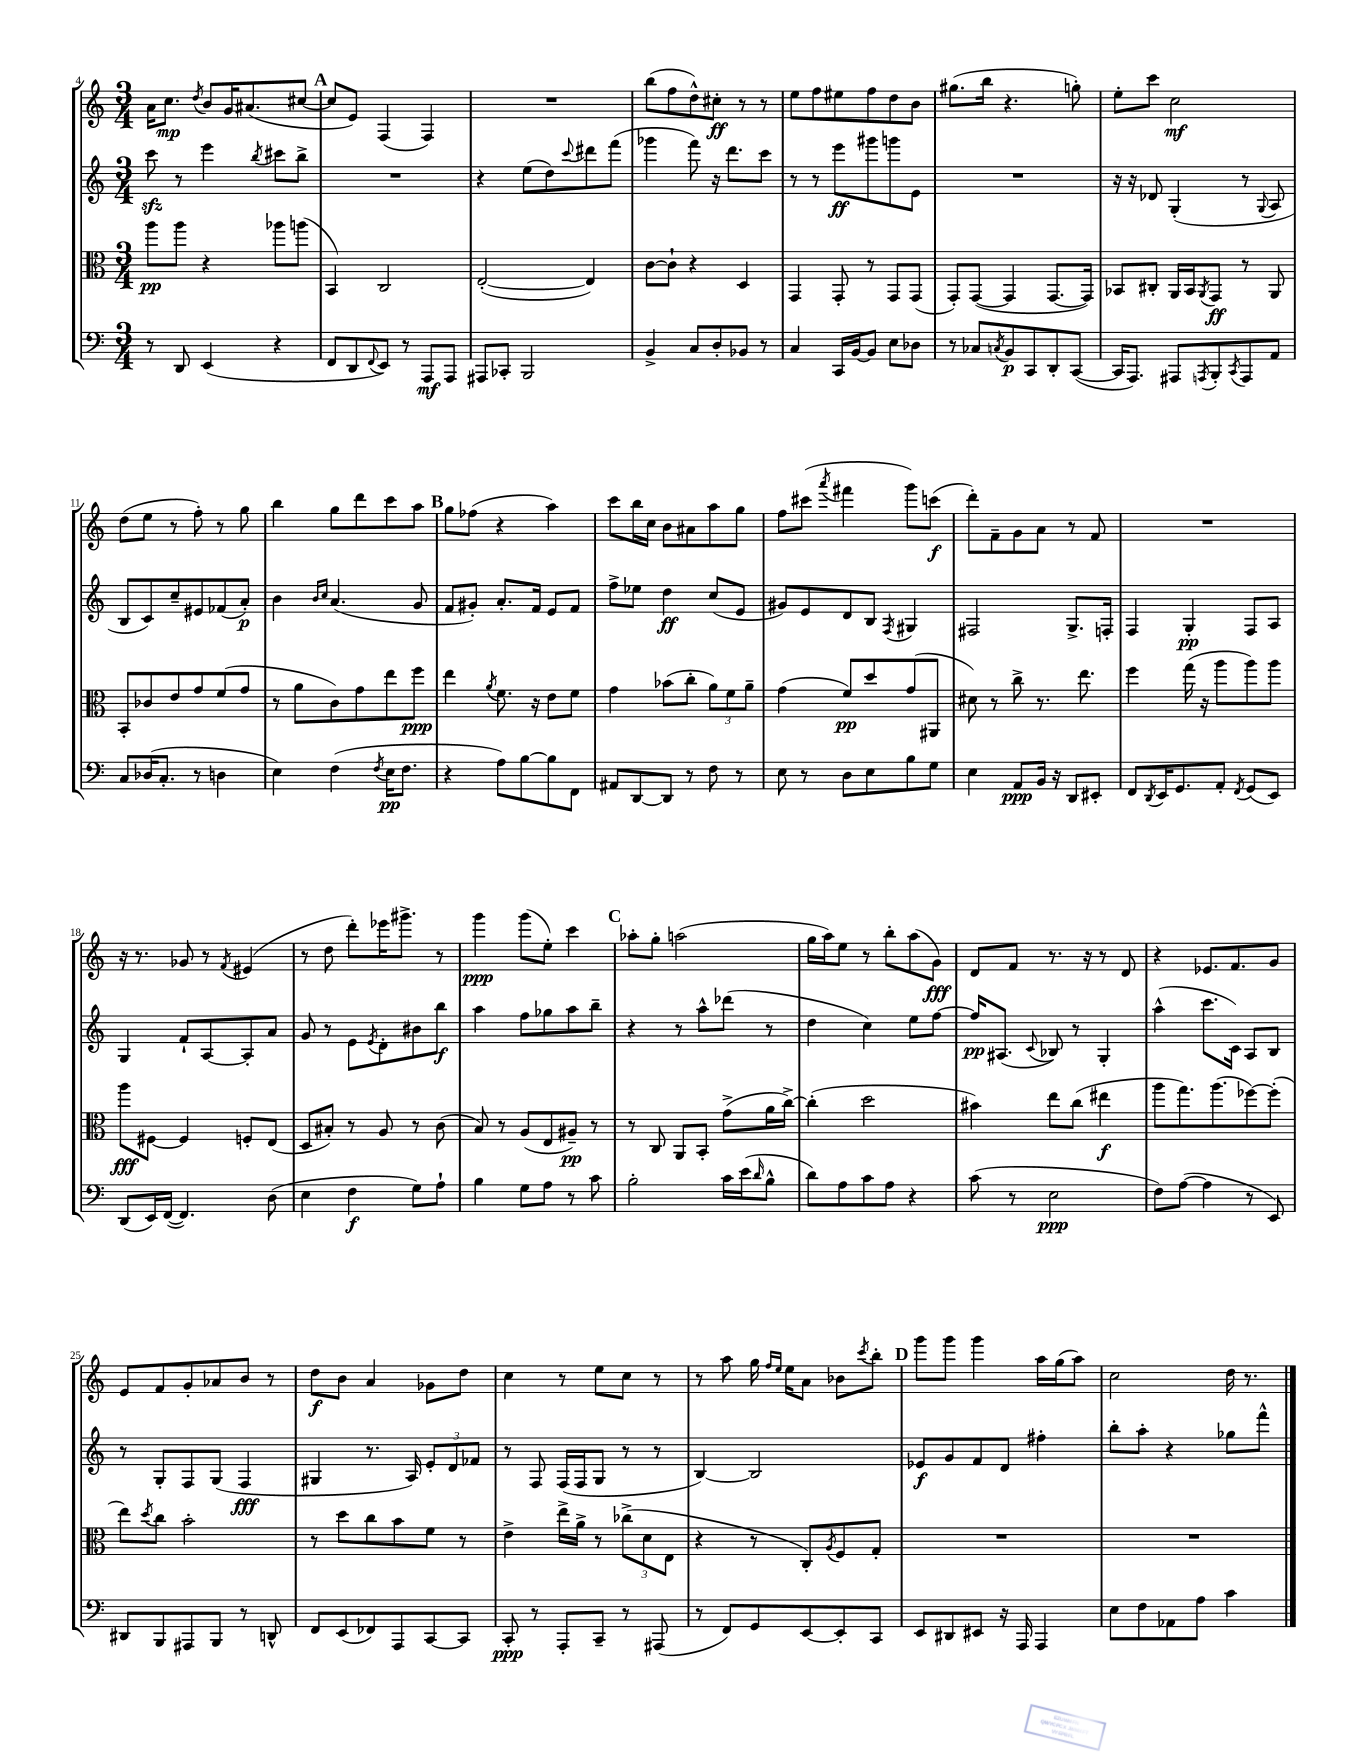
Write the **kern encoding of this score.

**kern	**dynam	**kern	**dynam	**kern	**dynam	**kern	**dynam
*part4	*part4	*part3	*part3	*part2	*part2	*part1	*part1
*staff4	*staff4	*staff3	*staff3	*staff2	*staff2	*staff1	*staff1
*clefF4	*	*clefC3	*	*clefG2	*	*clefG2	*
*k[]	*	*k[]	*	*k[]	*	*k[]	*
*M3/4	*	*M3/4	*	*M3/4	*	*M3/4	*
=4	=4	=4	=4	=4	=4	=4	=4
8r	.	8aa\L	pp	8ccczz\	.	16a\KL	.
.	.	.	.	.	.	8.cc\J	mp
8DD/	.	8aa\J	.	8r	.	.	.
.	.	.	.	.	.	8qdd/	.
(4EE/	.	4r	.	4eee\	.	8b/L	.
.	.	.	.	.	.	16g/K	.
.	.	.	.	.	.	(8.a#X/	.
.	.	.	.	8qbb/	.	.	.
4r	.	8aa-X\L	.	8ccc#X\L	.	.	.
.	.	(8aan\J	.	8bb^\J	.	[8cc#X/J	.
!!LO:REH:place=s1:t=A
=5	=5	=5	=5	=5	=5	=5	=5
8FF/L	.	4BB/)	.	2.r	.	8cc#/L]	.
8DD/	.	.	.	.	.	8e/J)	.
8qqFF/	.	.	.	.	.	.	.
8EE/J)	.	2C/	.	.	.	(4F/	.
8r	.	.	.	.	.	.	.
8AAA/L	mf	.	.	.	.	4F/)	.
8AAA/J	.	.	.	.	.	.	.
=6	=6	=6	=6	=6	=6	=6	=6
8AAA#X/L	.	([2E'/	.	4r	.	2.r	.
8CC-X'/J	.	.	.	.	.	.	.
2BBB/	.	.	.	(8ee\L	.	.	.
.	.	.	.	8dd\)	.	.	.
.	.	.	.	8qqccc/	.	.	.
.	.	4E/])	.	8ddd#X\	.	.	.
.	.	.	.	(8fff\J	.	.	.
=7	=7	=7	=7	=7	=7	=7	=7
4BB^/	.	[8c\L	.	4ggg-X\	.	(8bb\L	.
.	.	8c`\J]	.	.	.	8ff\	.
8C/L	.	4r	.	8fff\)	.	8dd^^\)	.
8D'/	.	.	.	16r	.	8cc#X'\J	ff
.	.	.	.	8.ddd\L	.	.	.
8BB-X/J	.	4D/	.	.	.	8r	.
8r	.	.	.	8ccc\J	.	8r	.
=8	=8	=8	=8	=8	=8	=8	=8
4C/	.	4GG/	.	8r	.	8ee\L	.
.	.	.	.	8r	.	8ff\	.
16CC/LL	.	8GG'/	.	8eee\L	ff	8ee#X\	.
[16BB/J	.	.	.	.	.	.	.
8BB/J]	.	8r	.	8ggg#X\	.	8ff\	.
8E\L	.	8GG/L	.	8gggn\	.	8dd\	.
8D-X\J	.	(8GG/J	.	8e\J	.	8b\J	.
=9	=9	=9	=9	=9	=9	=9	=9
8r	.	8GG'/L)	.	2.r	.	(8.gg#X\L	.
8C-X/L	.	([8GG/J	.	.	.	.	.
.	.	.	.	.	.	16bb\Jk	.
8qCn/	.	.	.	.	.	.	.
8BB/	p	4GG/]	.	.	.	4.r	.
8CC/	.	.	.	.	.	.	.
8DD'/	.	[8.GG/L	.	.	.	.	.
([8CC/J	.	.	.	.	.	8ggn'\)	.
.	.	16GG/Jk])	.	.	.	.	.
=10	=10	=10	=10	=10	=10	=10	=10
16CC/KL]	.	8BB-X/L	.	16r	.	8ee'\L	.
8.AAA/J)	.	.	.	16r	.	.	.
.	.	8C#X'/J	.	8d-X/	.	8ccc\J	.
8AAA#X/L	.	16AA/LL	.	(4G'/	.	2cc\	mf
.	.	16BB-/J	.	.	.	.	.
8qAAAn/	.	8qAA/	.	.	.	.	.
8BBB'/	.	8GG/J	ff	.	.	.	.
8qCC/	.	.	.	.	.	.	.
8AAA/	.	8r	.	8r	.	.	.
.	.	.	.	8qqG/	.	.	.
8AA/J	.	8AA/	.	8A/	.	.	.
!!LO:LB:g=z
=11	=11	=11	=11	=11	=11	=11	=11
8C/L	.	8BB'/L	.	8B/L	.	(8dd\L	.
(16D-X/K	.	8c-X/	.	8c/)	.	8ee\J	.
8.C'/J	.	.	.	.	.	.	.
.	.	8e/	.	8cc~/	.	8r	.
8r	.	8g/	.	8e#X/	.	8ff'\)	.
4Dn\	.	(8f/	.	(8f-X/	.	8r	.
.	.	8g/J	.	8a'/J)	p	8gg\	.
=12	=12	=12	=12	=12	=12	=12	=12
4E\)	.	8r	.	4b\	.	4bb\	.
.	.	8a\L	.	.	.	.	.
.	.	.	.	16qqb/LL	.	.	.
.	.	.	.	16qqcc/JJ	.	.	.
(4F\	.	8c\)	.	(4.a/	.	8gg\L	.
.	.	8g\	.	.	.	8ddd\	.
8qF/	.	.	.	.	.	.	.
16E\KL	pp	8ee\	.	.	.	8ccc\	.
8.F\J	.	.	.	.	.	.	.
.	.	8ff\J	ppp	8g/	.	8aa\J	.
!!LO:REH:place=s1:t=B
=13	=13	=13	=13	=13	=13	=13	=13
4r	.	4ee\	.	8f/L	.	8gg\L	.
.	.	.	.	8g#X'/J)	.	(8ff-X\J	.
.	.	8qa/	.	.	.	.	.
8A\L)	.	8.f\	.	8.a'/L	.	4r	.
[8B\	.	.	.	.	.	.	.
.	.	16r	.	16f/Jk	.	.	.
8B\]	.	8e\L	.	8e/L	.	4aa\)	.
8FF\J	.	8f\J	.	8f/J	.	.	.
=14	=14	=14	=14	=14	=14	=14	=14
8AA#X/L	.	4g\	.	8ff^\L	.	8ccc\L	.
[8DD/	.	.	.	8ee-X\J	.	16bb\L	.
.	.	.	.	.	.	16cc\JJ	.
8DD/J]	.	(8b-X\L	.	4dd\	ff	8b\L	.
8r	.	8cc'\J	.	.	.	8a#X\	.
8F\	.	12a\L)	.	(8cc/L	.	8aa\	.
.	.	12f\	.	.	.	.	.
8r	.	.	.	8e/J	.	8gg\J	.
.	.	12a~\J	.	.	.	.	.
=15	=15	=15	=15	=15	=15	=15	=15
8E\	.	(4g\	.	8g#X/L)	.	8ff\L	.
8r	.	.	.	8e/	.	(8ccc#X\J	.
.	.	.	.	.	.	8qaaa/	.
8D\L	.	8f/L)	pp	8d/	.	4fff#X\	.
8E\	.	8dd/	.	8B/J	.	.	.
.	.	.	.	8qF/	.	.	.
8B\	.	(8g/	.	4G#X/	.	8ggg\L)	.
8G\J	.	8AA#X/J	.	.	.	(8cccn\J	f
=16	=16	=16	=16	=16	=16	=16	=16
4E\	.	8d#X\)	.	2F#X/	.	8ddd'\L)	.
.	.	8r	.	.	.	8f~\	.
8AA/L	ppp	8cc^\	.	.	.	8g\	.
16BB/Jk	.	8.r	.	.	.	8a\J	.
16r	.	.	.	.	.	.	.
8DD/L	.	.	.	8.G^/L	.	8r	.
.	.	8.ee\	.	.	.	.	.
8EE#X'/J	.	.	.	.	.	8f/	.
.	.	.	.	16Fn'/Jk	.	.	.
=17	=17	=17	=17	=17	=17	=17	=17
8FF/L	.	4ff\	.	4F/	.	2.r	.
8qDD/	.	.	.	.	.	.	.
16EE/K	.	.	.	.	.	.	.
8.GG/	.	.	.	.	.	.	.
.	.	(16gg\	.	4G'/	pp	.	.
.	.	16r	.	.	.	.	.
8AA'/J	.	8aa\L	.	.	.	.	.
8qFF/	.	.	.	.	.	.	.
(8GG/L	.	8aa\)	.	8F/L	.	.	.
8EE/J)	.	8aa\J	.	8A/J	.	.	.
!!LO:LB:g=z
=18	=18	=18	=18	=18	=18	=18	=18
(8DD/L	.	8aa\L	fff	4G/	.	16r	.
.	.	.	.	.	.	8.r	.
16EE/L)	.	[8F#X\J	.	.	.	.	.
([16FF/JJ	.	.	.	.	.	.	.
4.FF/])	.	4F#/]	.	8f`/L	.	8g-X/	.
.	.	.	.	[8A/	.	8r	.
.	.	.	.	.	.	8qf/	.
.	.	8Fn'/L	.	8A'/]	.	(4e#X/	.
(8D\	.	(8E/J	.	8a/J	.	.	.
=19	=19	=19	=19	=19	=19	=19	=19
4E\	.	8D/L	.	8g/	.	8r	.
.	.	8B#X'/J)	.	8r	.	8dd\	.
4F\	f	8r	.	8e\L	.	8ddd'\L)	.
.	.	.	.	8qe/	.	.	.
.	.	8A/	.	8d'\	.	16eee-X\K	.
.	.	.	.	.	.	8.ggg#X^\J	.
8G\L)	.	8r	.	8b#X\	.	.	.
8A`\J	.	(8c\	.	8bb\J	f	8r	.
=20	=20	=20	=20	=20	=20	=20	=20
4B\	.	8B/)	.	4aa\	.	4ggg\	ppp
.	.	8r	.	.	.	.	.
8G\L	.	(8A/L	.	8ff\L	.	(8ggg\L	.
8A\J	.	8E/	.	8gg-X\	.	8ee'\J)	.
8r	.	8A#X~/J)	pp	8aa\	.	4ccc\	.
8c\	.	8r	.	8bb~\J	.	.	.
!!LO:REH:place=s1:t=C
=21	=21	=21	=21	=21	=21	=21	=21
2B'\	.	8r	.	4r	.	8aa-X'\L	.
.	.	8C/	.	.	.	8gg'\J	.
.	.	8AA/L	.	8r	.	(2aan\	.
.	.	8BB'/J	.	8aa^^\L	.	.	.
16c\LL	.	(8g^\L	.	(8ddd-X\J	.	.	.
(16e\J	.	.	.	.	.	.	.
16qqd/	.	.	.	.	.	.	.
8B^^\J	.	16a\L	.	8r	.	.	.
.	.	[16cc^\JJ)	.	.	.	.	.
=22	=22	=22	=22	=22	=22	=22	=22
8d\L)	.	(4cc'\]	.	4dd\	.	16gg\LL	.
.	.	.	.	.	.	16aa\J)	.
8A\	.	.	.	.	.	8ee\J	.
8c\	.	2dd\	.	4cc\)	.	8r	.
8A\J	.	.	.	.	.	8bb'\L	.
4r	.	.	.	8ee\L	.	(8aa\	.
.	.	.	.	[8ff\J	.	8g\J)	fff
=23	=23	=23	=23	=23	=23	=23	=23
(8c\	.	4b#X\)	.	16ff/KL]	pp	8d/L	.
.	.	.	.	(8.A#X/J	.	.	.
8r	.	.	.	.	.	8f/J	.
.	.	.	.	8qqc/	.	.	.
2E\	ppp	8ee\L	.	8B-X/)	.	8.r	.
.	.	(8cc\J	.	8r	.	.	.
.	.	.	.	.	.	16r	.
.	.	4ee#X\	f	4G'/	.	8r	.
.	.	.	.	.	.	8d/	.
=24	=24	=24	=24	=24	=24	=24	=24
8F\L)	.	8aa\L	.	(4aa^^\	.	4r	.
([8A\J	.	8.gg\)	.	.	.	.	.
4A\]	.	.	.	8.ccc\L	.	8.e-X/L	.
.	.	(8.aa\	.	.	.	.	.
.	.	.	.	16c\Jk)	.	8.f/	.
8r	.	[8ff-X\)	.	8A/L	.	.	.
8EE/)	.	(8ff-'\J]	.	8B/J	.	8g/J	.
!!LO:LB:g=z
=25	=25	=25	=25	=25	=25	=25	=25
8DD#X/L	.	8ee\L)	.	8r	.	8e/L	.
.	.	8qdd/	.	.	.	.	.
8BBB/	.	8cc\J	.	8G'/L	.	8f/	.
8AAA#X/	.	2b'\	.	8F/	.	8g'/	.
8BBB/J	.	.	.	(8G/J	.	8a-X/	.
8r	.	.	.	4F/	fff	8b/J	.
8DDn^^/	.	.	.	.	.	8r	.
=26	=26	=26	=26	=26	=26	=26	=26
8FF/L	.	8r	.	4G#X/	.	8dd\L	f
(8EE/	.	8dd\L	.	.	.	8b\J	.
8FF-X/)	.	8cc\	.	8.r	.	4a/	.
8AAA/	.	8b\	.	.	.	.	.
.	.	.	.	16A/)	.	.	.
[8CC/	.	8f\J	.	12e'/L	.	8g-X\L	.
.	.	.	.	12d/	.	.	.
8CC/J]	.	8r	.	.	.	8dd\J	.
.	.	.	.	12f-X/J	.	.	.
=27	=27	=27	=27	=27	=27	=27	=27
8CC'/	ppp	4e^\	.	8r	.	4cc\	.
8r	.	.	.	8F/	.	.	.
8AAA'/L	.	16ee^\LL	.	(16F/LL	.	8r	.
.	.	16a^\JJ	.	16F/J	.	.	.
8CC~/J	.	8r	.	8G/J	.	8ee\L	.
8r	.	(12cc-X^\L	.	8r	.	8cc\J	.
.	.	12d\	.	.	.	.	.
(8AAA#X/	.	.	.	8r	.	8r	.
.	.	12E\J	.	.	.	.	.
=28	=28	=28	=28	=28	=28	=28	=28
8r	.	4r	.	[4B/)	.	8r	.
8FF/L)	.	.	.	.	.	8aa\	.
8GG/	.	8r	.	2B/]	.	16gg\	.
.	.	.	.	.	.	16qqff/LL	.
.	.	.	.	.	.	16qqee/JJ	.
.	.	.	.	.	.	16ee\KL	.
[8EE/	.	8C'/L)	.	.	.	8a\J	.
.	.	8qA/	.	.	.	.	.
8EE'/]	.	8F/	.	.	.	8b-X\L	.
.	.	.	.	.	.	8qccc/	.
8CC/J	.	8G'/J	.	.	.	8bb'\J	.
!!LO:REH:place=s1:t=D
=29	=29	=29	=29	=29	=29	=29	=29
8EE/L	.	2.r	.	8e-X/L	f	8ggg\L	.
8DD#X/	.	.	.	8g/	.	8ggg\J	.
8EE#X/J	.	.	.	8f/	.	4ggg\	.
16r	.	.	.	8d/J	.	.	.
16AAA/	.	.	.	.	.	.	.
4AAA/	.	.	.	4ff#X'\	.	16aa\LL	.
.	.	.	.	.	.	(16gg\J	.
.	.	.	.	.	.	8aa\J)	.
=30	=30	=30	=30	=30	=30	=30	=30
8E\L	.	2.r	.	8bb'\L	.	2cc\	.
8F\	.	.	.	8aa'\J	.	.	.
8AA-X\	.	.	.	4r	.	.	.
8A\J	.	.	.	.	.	.	.
4c\	.	.	.	8gg-X\L	.	16dd\	.
.	.	.	.	.	.	8.r	.
.	.	.	.	8fff^^\J	.	.	.
==	==	==	==	==	==	==	==
*-	*-	*-	*-	*-	*-	*-	*-
